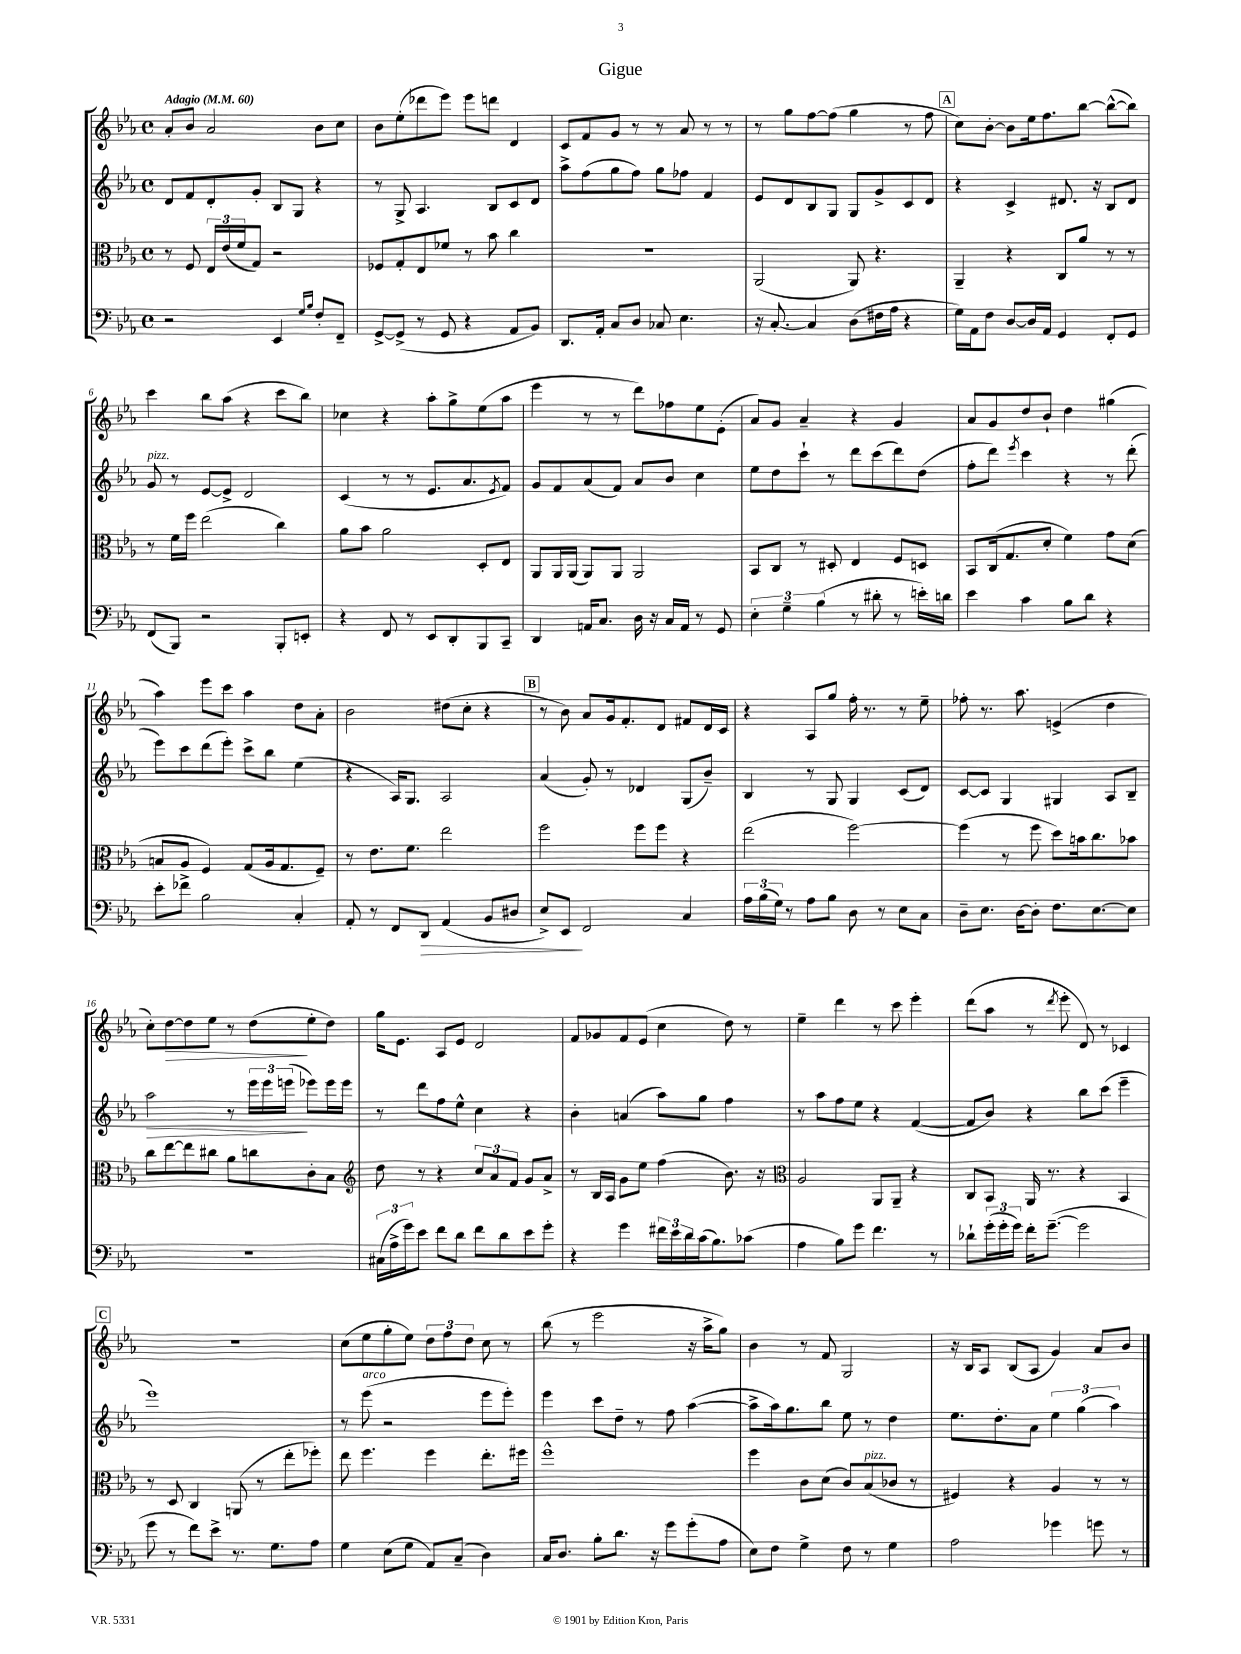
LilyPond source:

\header { title = "Gigue" }
<<
\new StaffGroup <<
\new Staff = "s0" {
    \clef treble \key ees \major \defaultTimeSignature \time 4/4 \tempo "Adagio" 4 = 60
    aes'8-. bes'8 aes'2 bes'8 c''8 |
    bes'8 ees''8-.( des'''8 ees'''8) ees'''8 d'''8 d'4 |
    c'8 f'8 g'8 r8 r8 aes'8 r8 r8 |
    r8 g''8 f''8~ f''8( g''4 r8 f''8 |
    \mark \markup { \box "A" } c''8) bes'8~-. bes'8 ees''16 f''8. bes''8~ bes''8~-^( bes''8) |
    c'''4 bes''8 aes''8( r4 c'''8 bes''8) |
    ces''4 r4 aes''8-. g''8-> ees''8( aes''8 |
    ees'''4 r8 r8 d'''8) fes''8 ees''8 ees'8-.( |
    aes'8) g'8 aes'4-- r4 g'4 |
    aes'8 g'8 d''8 bes'8-! d''4 gis''4( |
    aes''4) ees'''8 c'''8 aes''4 d''8 aes'8-. |
    bes'2 dis''8( c''8-. r4 |
    \mark \markup { \box "B" } r8 bes'8) aes'8 g'16 f'8.-. d'8 fis'8 d'16 c'16 |
    r4 aes8 g''8 f''16-. r8. r8 ees''8-- |
    fes''8-. r8. aes''8. e'4->( d''4 |
    c''8-.) d''8~\> d''8 ees''8 r8 d''8\!( ees''8-. d''8) |
    g''16 ees'8. aes8 ees'8 d'2 |
    f'8 ges'8 f'8 ees'8( c''4 d''8) r8 |
    ees''4-- d'''4 r8 c'''8 ees'''4-. |
    d'''8( aes''8 r8 \acciaccatura { d'''8 } ees'''8-. d'8) r8 ces'4 |
    \mark \markup { \box "C" } R1 |
    c''8( ees''8 g''8-. ees''8) \tuplet 3/2 { d''8 f''8 d''8 } c''8 r8 |
    bes''8( r8 ees'''2 r16 aes''16-> g''8) |
    bes'4 r8 f'8 g2 |
    r16 bes16 aes8 bes8( aes8 g'4) aes'8 bes'8 \bar "|." |
}
\new Staff = "s1" {
    \clef treble \key ees \major \defaultTimeSignature \time 4/4
    d'8 f'8 d'8-. g'8-. bes8 g8 r4 |
    r8 g8-> aes4. bes8 c'8 d'8 |
    aes''8-> f''8( g''8 f''8) g''8 fes''8 f'4 |
    ees'8 d'8 bes8 g8 g8 g'8-> c'8 d'8 |
    \mark \markup { \box "A" } r4 c'4-> dis'8. r16 bes8 dis'8 |
    g'8^\markup { \italic "pizz." } r8 ees'8~ ees'8-> d'2 |
    c'4( r8 r8 ees'8. aes'8. \acciaccatura { ees'8 } f'8) |
    g'8 f'8 aes'8( f'8) aes'8 bes'8 c''4 |
    ees''8 d''8 c'''8-! r8 d'''8 c'''8( d'''8) d''8( |
    f''8-. d'''8) \acciaccatura { ees'''8 } c'''4 r4 r8 d'''8-.( |
    ees'''8) c'''8 d'''8( ees'''8-.) c'''8-> bes''8 ees''4( |
    r4 aes16) g8. aes2 |
    \mark \markup { \box "B" } aes'4( g'8-.) r8 des'4 g8( bes'8--) |
    bes4 r8 g8 g4 c'8( d'8) |
    c'8~ c'8 g4 gis4 aes8 bes8-- |
    aes''2\> r8 \tuplet 3/2 { ees'''16 ees'''16 e'''16\!( } ees'''8) ees'''16 ees'''16 |
    r8 d'''8 f''8 ees''8-^ c''4 r4 |
    bes'4-. a'4( aes''8) g''8 f''4 |
    r8 aes''8 f''8 ees''8 r4 f'4~( |
    f'8 bes'8) r4 bes''8 c'''8( ees'''4-- |
    \mark \markup { \box "C" } ees'''1) |
    r8 ees'''8^\markup { \italic "arco" }( r2 ees'''8 ees'''8-.) |
    ees'''4 c'''8 d''8-- r8 f''8 aes''4~( |
    aes''8-> aes''16) g''8. bes''8 ees''8 r8 d''4 |
    ees''8. d''8.-. aes'8 \tuplet 3/2 { ees''4 g''4( aes''4) } \bar "|." |
}
\new Staff = "s2" {
    \clef alto \key ees \major \defaultTimeSignature \time 4/4
    r8 f8 \tuplet 3/2 { ees16 ees'16( f'16 } g8) r2 |
    fes8 g8-. ees8 fes'8 r8 bes'8 c''4 |
    R1 |
    aes,2( aes,8) r4. |
    \mark \markup { \box "A" } aes,4-- r4 c8 aes'8 r8 r8 |
    r8 f'16 f''16 ees''2( c''4) |
    aes'8 bes'8 aes'2 d8-. ees8 |
    aes,8 aes,16 aes,16( aes,8) aes,8 aes,2 |
    bes,8 c8 r8 dis8-. ees4 f8 d8 |
    bes,8 c16( g8. d'8-. f'4) g'8 d'8( |
    b8 aes8 f4) g8( aes16 g8. f8--) |
    r8 ees'8. f'8. ees''2 |
    \mark \markup { \box "B" } f''2 f''8 f''8 r4 |
    ees''2( f''2~) |
    f''4( r8 f''8 d''8) b'16 c''8. bes'8 |
    c''8 ees''8~ ees''8 cis''8 aes'8 c''8 c'8-. bes8 |
    \clef treble d''8 r8 r4 \tuplet 3/2 { c''8 aes'8 f'8 } g'8 aes'8-> |
    r8 bes16 aes16 g'8 ees''8 f''4( bes'8.) r16 |
    \clef alto aes2 aes,8 aes,8-- r4 |
    c8 bes,8 aes,16 r8. r4 bes,4 |
    \mark \markup { \box "C" } r8 d8 c4 a,8( r8 ees''8-. fes''8-.) |
    ees''8 f''4. f''4 ees''8.-. fis''16 |
    f''1-^ |
    f''4 c'8 d'8( c'8) bes8^\markup { \italic "pizz." }( ces'8 r8 |
    fis4) r4 aes4 r8 r8 \bar "|." |
}
\new Staff = "s3" {
    \clef bass \key ees \major \defaultTimeSignature \time 4/4
    r2 ees,4 \grace { g16 bes16 } f8-. f,8-- |
    g,8~-> g,8->( r8 g,8 r4 aes,8 bes,8) |
    d,8. aes,16-. c8 d8 ces8 ees4. |
    r16 c8.~-. c4 d8( fis16 aes16 r4 |
    \mark \markup { \box "A" } g16) aes,16 f8 d8~ d16 aes,16 g,4 f,8-. g,8 |
    f,8( bes,,8) r2 bes,,8-. e,8-. |
    r4 f,8 r8 ees,8 d,8-. bes,,8 c,8-- |
    d,4 a,16 c8. d16 r16 c16 a,16 r8 g,8 |
    \tuplet 3/2 { ees4-. g4-- bes4( } r8 dis'8-. r8 e'16-.) d'16 |
    ees'4 c'4 bes8 d'8 r4 |
    ees'8-. fes'8-> bes2 c4-. |
    aes,8-. r8 f,8 d,8\> aes,4( bes,8 dis8 |
    \mark \markup { \box "B" } ees8->) ees,8\! f,2 c4 |
    \tuplet 3/2 { aes16 bes16( g16) } r8 aes8 bes8 d8 r8 ees8 c8 |
    d8-- ees8. d16~ d8-. f8. ees8.~ ees8 |
    R1 |
    \tuplet 3/2 { cis16( aes16-> g'16) } ees'8 f'8 d'8 f'8 d'8 ees'8 g'8-. |
    r4 g'4 \tuplet 3/2 { fis'16 ees'16 d'16 } c'16( bes8.) ces'8( |
    aes4 bes8) g'8 f'4. r8 |
    des'8-! \tuplet 3/2 { g'16-.( g'16-. g'16) } f'16-. g'8.~--( g'2 |
    \mark \markup { \box "C" } g'8 r8 f'8) ees'8-> r8. g8. aes8 |
    g4 ees8( g8 aes,8) c8--( d4) |
    c16 d8. bes8-. d'8. r16 g'8 g'8-.( aes8 |
    ees8) f8 g4-> f8 r8 g4 |
    aes2 ges'4 g'8 r8 \bar "|." |
}
>>
>>
